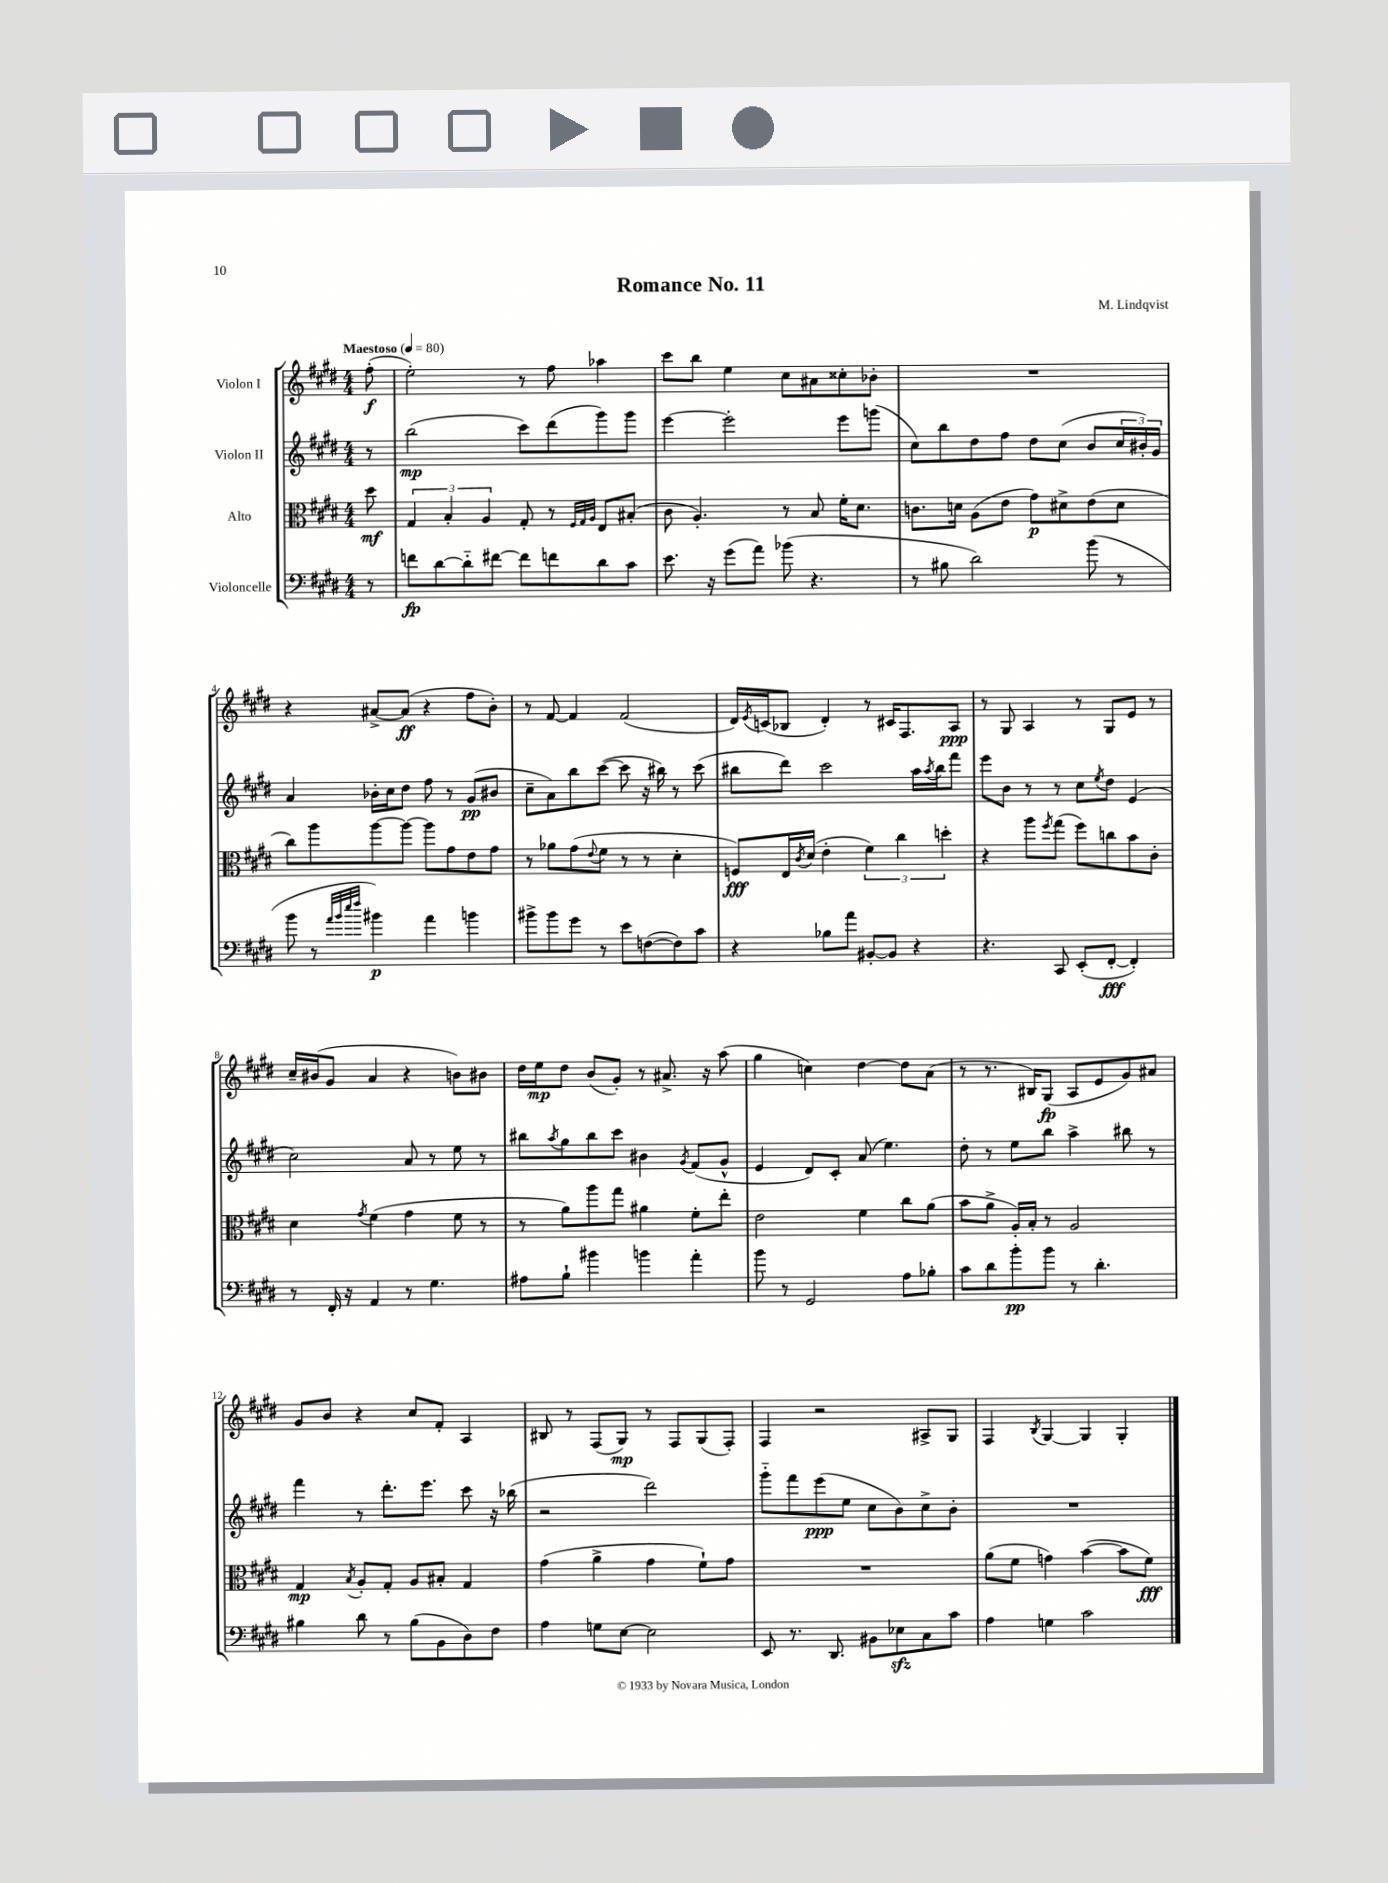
\header { title = "Romance No. 11" composer = "M. Lindqvist" }
<<
\new StaffGroup <<
\new Staff = "s0" \with { instrumentName = "Violon I" } {
    \clef treble \key e \major \numericTimeSignature \time 4/4 \partial 8 \tempo "Maestoso" 4 = 80
    fis''8-.\f( |
    e''2-.) r8 fis''8 aes''4 |
    cis'''8 b''8 e''4 cis''8 ais'8 cisis''8-. bes'8-. |
    R1 |
    r4 ais'8~-> ais'8\ff( r4 fis''8 b'8-.) |
    r8 fis'8~ fis'4 fis'2( |
    dis'16) \acciaccatura { e'8 } c'16( bes8 dis'4-.) r8 cis'16 fis8. a8\ppp |
    r8 gis8 a4 r8 gis8 e'8 r8 |
    cis''16-- bis'16( gis'8 a'4 r4 b'8) bis'8 |
    dis''16 e''16\mp dis''8 b'8( gis'8-.) r8 ais'8.-> r16 a''8( |
    gis''4 c''4) dis''4~ dis''8 a'8( |
    r8 r8. bis16) gis8\fp( a8 e'8 gis'8) ais'8 |
    gis'8 b'8 r4 cis''8 fis'8-. a4 |
    bis8 r8 fis8( gis8\mp) r8 fis8 gis8( fis8-.) |
    fis4 r2 ais8-> gis8 |
    fis4 \acciaccatura { b8 } gis4~ gis4 gis4-. \bar "|." |
}
\new Staff = "s1" \with { instrumentName = "Violon II" } {
    \clef treble \key e \major \numericTimeSignature \time 4/4 \partial 8
    r8 |
    b''2\mp( cis'''8) dis'''8( gis'''8) gis'''8 |
    e'''4~ e'''2-. e'''8 g'''8( |
    cis''8) b''8 dis''8 fis''8 dis''8 cis''8( b'8 \tuplet 3/2 { cis''16 bis'16-.) gis'16 } |
    a'4 bes'16-. cis''16 dis''8 fis''8 r8 gis'8\pp( bis'8 |
    cis''8-- a'8) b''8 cis'''8~( cis'''8 r16 bis''16) r8 cis'''8( |
    bis''8 dis'''8) cis'''2 a''16 \acciaccatura { a''8 } bis''16 fis'''8 |
    e'''8 b'8 r8 r8 cis''8 \acciaccatura { e''8 } dis''8 e'4( |
    cis''2) a'8 r8 e''8 r8 |
    bis''8 \acciaccatura { a''8 } gis''8 bis''8 cis'''8 bis'4 \acciaccatura { gis'8 } fis'8( gis'8-^ |
    e'4 dis'8) cis'8-. a'8( e''4.) |
    dis''8-. r8 e''8 b''8 a''4-> bis''8 r8 |
    fis'''4 r8 dis'''8.-. e'''8. cis'''8 r16 bes''16( |
    r2 dis'''2) |
    gis'''8-_ fis'''8 e'''8\ppp( e''8 cis''8 b'8) cis''8-> b'8-. |
    R1 \bar "|." |
}
\new Staff = "s2" \with { instrumentName = "Alto" } {
    \clef alto \key e \major \numericTimeSignature \time 4/4 \partial 8
    dis''8\mf |
    \tuplet 3/2 { gis4 b4-. a4 } gis8-. r8 \grace { fis32 gis32 a32 } e8 bis8-.( |
    cis'8 a4.-.) r8 b8 fis'16-. dis'8. |
    c'8. d'16 a8( e'8 gis'8\p) dis'8-> e'8( dis'8 |
    cis''8) a''8 a''8~ a''8~ a''8 gis'8 e'8 gis'8 |
    r8 aes'8 gis'8( \appoggiatura { e'8 } fis'8 r8 r8 dis'4-. |
    f8\fff) e16 \acciaccatura { cis'8 } dis'16( e'4-. \tuplet 3/2 { fis'4) cis''4 d''4-. } |
    r4 a''8 \acciaccatura { fis''8 } gis''8( fis''8) c''8 b'8 cis'8-. |
    dis'4 \acciaccatura { gis'8 } fis'4( gis'4 fis'8 r8 |
    r8 a'8) a''8 gis''8 ais'4 fis'8-. e''8-. |
    e'2 fis'4 cis''8 a'8( |
    b'8 a'8-> a16-.) b16-. r8 a2 |
    gis4\mp \acciaccatura { b8 } a8-. gis8-. a8 bis8-. gis4 |
    gis'4( a'4-> gis'4 fis'8-!) gis'8 |
    R1 |
    a'8( fis'8 g'4) b'4~( b'8 fis'8\fff) \bar "|." |
}
\new Staff = "s3" \with { instrumentName = "Violoncelle" } {
    \clef bass \key e \major \numericTimeSignature \time 4/4 \partial 8
    r8 |
    f'8\fp dis'8~ dis'8-_ fis'8~ fis'8 f'8 dis'8 cis'8 |
    e'8. r16 gis'8( a'8) bes'8( r4. |
    r8 bis8 dis'2) b'8( r8 |
    b'8 r8 \grace { a'32 b'32 e''32 fis''32 } bis'4\p) a'4 b'4 |
    bis'8-> bis'8 gis'8 r8 e'8 f8~( f8) cis'8 |
    r4 bes8 a'8 bis,8~-. bis,8 r4 |
    r4. cis,8 e,8-.( fis,8~-.\fff fis,4-.) |
    r8 fis,16-. r16 a,4 r8 gis4. |
    ais8 b8-! bis'4 b'4 a'4-. |
    b'8 r8 gis,2 a8 bes8-. |
    cis'8 dis'8 b'8-.\pp b'8 r8 dis'4.-. |
    bis4 dis'8 r8 bis8( b,8 dis8) fis8 |
    a4 g8 e8~ e2 |
    e,8 r8. dis,8. bis,8 ees8\sfz cis8 cis'8 |
    a4 g4 cis'2 \bar "|." |
}
>>
>>
